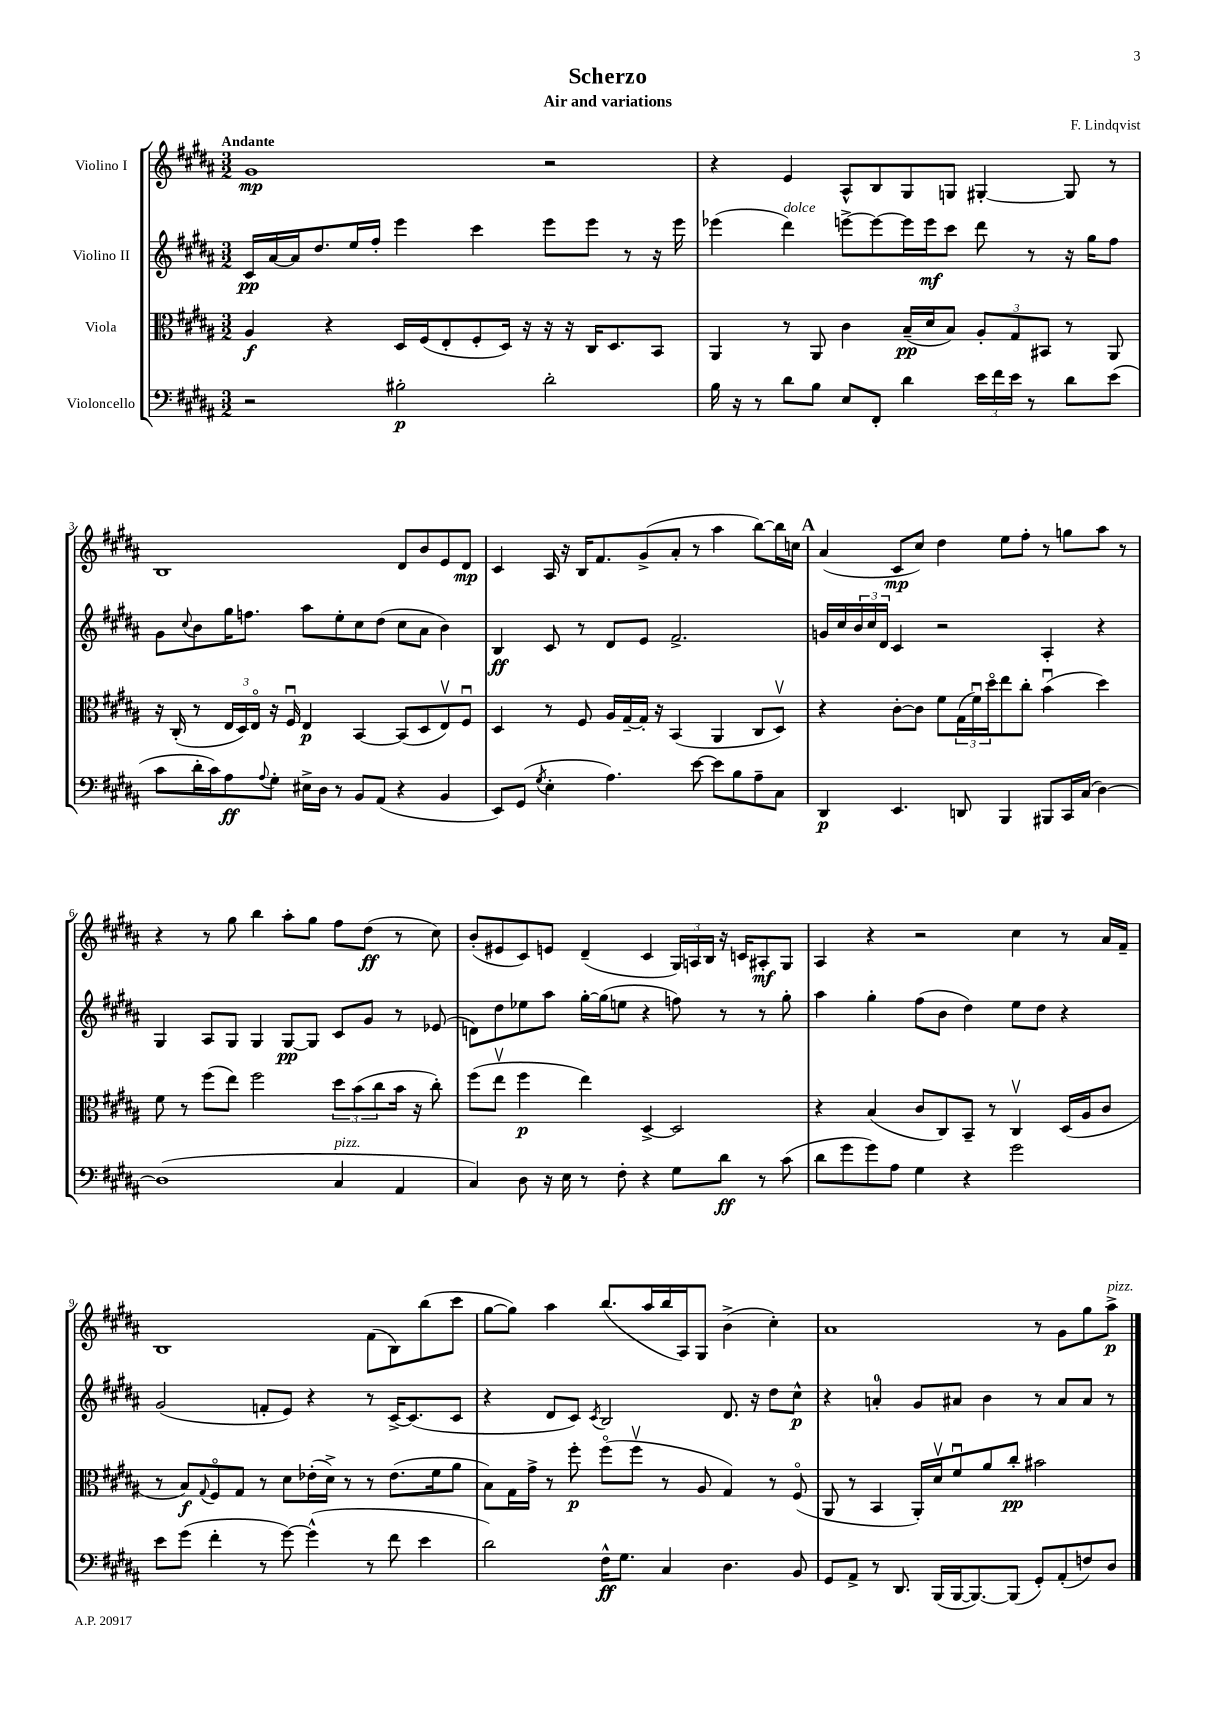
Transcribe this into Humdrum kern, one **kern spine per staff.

**kern	**dynam	**kern	**dynam	**kern	**dynam	**kern	**dynam
*part4	*part4	*part3	*part3	*part2	*part2	*part1	*part1
*staff4	*staff4	*staff3	*staff3	*staff2	*staff2	*staff1	*staff1
*I"Violoncello	*	*I"Viola	*	*I"Violino II	*	*I"Violino I	*
*clefF4	*	*clefC3	*	*clefG2	*	*clefG2	*
*k[f#c#g#d#a#]	*	*k[f#c#g#d#a#]	*	*k[f#c#g#d#a#]	*	*k[f#c#g#d#a#]	*
*M3/2	*	*M3/2	*	*M3/2	*	*M3/2	*
=1	=1	=1	=1	=1	=1	=1	=1
!	!	!	!	!	!	!LO:TX:a:B:t=Andante	!
2r	.	4A#/	f	16c#/LL	pp	1g#	mp
.	.	.	.	[16a#/	.	.	.
.	.	.	.	16a#/J]	.	.	.
.	.	.	.	8.dd#/	.	.	.
.	.	4r	.	.	.	.	.
.	.	.	.	16ee/L	.	.	.
.	.	.	.	16ff#'/JJ	.	.	.
2B#X'\	p	16D#/LL	.	4eee\	.	.	.
.	.	(16F#/J	.	.	.	.	.
.	.	8E'/	.	.	.	.	.
.	.	8F#'/	.	4ccc#\	.	.	.
.	.	16D#/Jk)	.	.	.	.	.
.	.	16r	.	.	.	.	.
2d#'\	.	16r	.	8eee\L	.	2r	.
.	.	16r	.	.	.	.	.
.	.	16C#/KL	.	8eee\J	.	.	.
.	.	8.D#/	.	.	.	.	.
.	.	.	.	8r	.	.	.
.	.	8BB/J	.	16r	.	.	.
.	.	.	.	16eee\	.	.	.
=2	=2	=2	=2	=2	=2	=2	=2
16B\	.	4AA#/	.	(4eee-X\	.	4r	.
16r	.	.	.	.	.	.	.
8r	.	.	.	.	.	.	.
!	!	!	!	!LO:TX:a:i:t=dolce	!	!	!
8d#\L	.	8r	.	4ddd#\)	.	4e/	.
8B\J	.	8AA#/	.	.	.	.	.
8E/L	.	4c#\	.	[8eeen^\L	.	8A#^^/L	.
8FF#'/J	.	.	.	8eee\_	.	8B/	.
4d#\	.	(16B~/LL	pp	16eee\L]	.	8G#/	.
.	.	16d#/J	.	16eee\J	mf	.	.
.	.	8B/J)	.	8ccc#\J	.	8Gn/J	.
24e\LL	.	12A#'/L	.	8ddd#\	.	[4G#X'/	.
24f#\	.	.	.	.	.	.	.
24e\JJ	.	12G#/	.	.	.	.	.
8r	.	.	.	8r	.	.	.
.	.	12BB#X/J	.	.	.	.	.
8d#\L	.	8r	.	16r	.	8G#/]	.
.	.	.	.	16gg#\KL	.	.	.
(8e\J	.	8AA#/	.	8ff#\J	.	8r	.
!!LO:LB:g=z
=3	=3	=3	=3	=3	=3	=3	=3
8c#\L	.	16r	.	8g#\L	.	1B	.
.	.	(16C#'/	.	.	.	.	.
.	.	.	.	8qqcc#/	.	.	.
16d#'\L	.	8r	.	8b\	.	.	.
16c#\J)	.	.	.	.	.	.	.
8A#\	ff	24E/LL	.	16gg#\K	.	.	.
.	.	24D#/)	.	.	.	.	.
.	.	.	.	8.ffn\J	.	.	.
.	.	24E/JJ	.	.	.	.	.
8qqA#/	.	.	.	.	.	.	.
8G#'\J	.	16r	.	.	.	.	.
.	.	16F#u/	.	.	.	.	.
16E#X^\LL	.	4E/	p	8aa#\L	.	.	.
16D#\JJ	.	.	.	.	.	.	.
8r	.	.	.	8ee'\	.	.	.
8BB/L	.	[4BB/	.	8cc#\	.	.	.
(8AA#/J	.	.	.	(8dd#\J	.	.	.
4r	.	(8BB/L]	.	8cc#\L	.	8d#/L	.
.	.	8D#/	.	8a#\J	.	8b/	.
4BB/	.	8Ev/)	.	4b\)	.	8e/	.
.	.	8F#u/J	.	.	.	8d#/J	mp
=4	=4	=4	=4	=4	=4	=4	=4
8EE/L)	.	4D#/	.	4B/	ff	4c#/	.
(8GG#/J	.	.	.	.	.	.	.
8qG#/	.	.	.	.	.	.	.
4E'\	.	8r	.	8c#/	.	16A#/	.
.	.	.	.	.	.	16r	.
.	.	8F#/	.	8r	.	16B/KL	.
.	.	.	.	.	.	8.f#/	.
4.A#\)	.	16A#/LL	.	8d#/L	.	.	.
.	.	[16G#~/	.	.	.	.	.
.	.	16G#'/JJ]	.	8e/J	.	(8g#^/	.
.	.	16r	.	.	.	.	.
.	.	(4BB/	.	2.f#^/	.	8a#'/J	.
[8e\	.	.	.	.	.	8r	.
8e\L]	.	4AA#/	.	.	.	4aa#\	.
8B\	.	.	.	.	.	.	.
8A#~\	.	8C#/L	.	.	.	[8bb\L)	.
8C#\J	.	8D#v/J)	.	.	.	16bb\L]	.
.	.	.	.	.	.	16ccn\JJ	.
!!LO:REH:place=s1:t=A
=5	=5	=5	=5	=5	=5	=5	=5
4DD#/	p	4r	.	16gn/LL	.	(4a#/	.
.	.	.	.	16cc#/	.	.	.
.	.	.	.	24b/	.	.	.
.	.	.	.	24cc#/	.	.	.
.	.	.	.	24d#/JJ	.	.	.
4.EE/	.	[8c#'\L	.	4c#/	.	8c#/L	mp
.	.	8c#\J]	.	.	.	8cc#/J)	.
.	.	8f#\L	.	2r	.	4dd#\	.
8DDn/	.	(24G#\L	.	.	.	.	.
.	.	24f#u\)	.	.	.	.	.
.	.	24dd#\J	.	.	.	.	.
4BBB/	.	8ee\	.	.	.	8ee\L	.
.	.	8cc#'\J	.	.	.	8ff#'\J	.
8BBB#X/L	.	(4bu\	.	4A#'/	.	8r	.
16CC#/L	.	.	.	.	.	8ggn\L	.
(16C#/JJ	.	.	.	.	.	.	.
[4D#\)	.	4dd#\)	.	4r	.	8aa#\J	.
.	.	.	.	.	.	8r	.
!!LO:LB:g=z
=6	=6	=6	=6	=6	=6	=6	=6
(1D#]	.	8f#\	.	4G#/	.	4r	.
.	.	8r	.	.	.	.	.
.	.	(8ff#\L	.	8A#/L	.	8r	.
.	.	8ee\J)	.	8G#/J	.	8gg#\	.
.	.	2ff#\	.	4G#/	.	4bb\	.
.	.	.	.	[8G#/L	pp	8aa#'\L	.
.	.	.	.	8G#/J]	.	8gg#\J	.
!LO:TX:a:i:t=pizz.	!	!	!	!	!	!	!
4C#/	.	12dd#\L	.	8c#/L	.	8ff#\L	.
.	.	(12b\	.	.	.	.	.
.	.	.	.	8g#/J	.	(8dd#\J	ff
.	.	12cc#\	.	.	.	.	.
4AA#/	.	16b\Jk	.	8r	.	8r	.
.	.	16r	.	.	.	.	.
.	.	8cc#'\)	.	(8e-X/	.	8cc#\)	.
=7	=7	=7	=7	=7	=7	=7	=7
4C#/)	.	(8ff#\L	.	8dn\L)	.	(8b'/L	.
.	.	8eev\J	.	8dd#\	.	8e#X/	.
8D#\	.	4ff#\	p	8ee-X\	.	8c#/)	.
16r	.	.	.	8aa#\J	.	8en/J	.
16E\	.	.	.	.	.	.	.
8r	.	4ee\)	.	[16gg#'\LL	.	(4d#~/	.
.	.	.	.	(16gg#\J]	.	.	.
8F#'\	.	.	.	8een\J	.	.	.
4r	.	[4D#^/	.	4r	.	4c#/	.
8G#\L	.	2D#/]	.	8ffn\)	.	24G#/LL)	.
.	.	.	.	.	.	24An/	.
.	.	.	.	.	.	24B/JJ	.
8d#\J	ff	.	.	8r	.	16r	.
.	.	.	.	.	.	16cn/KL	.
8r	.	.	.	8r	.	8A#X'/	mf
(8c#\	.	.	.	8gg#'\	.	8G#/J	.
=8	=8	=8	=8	=8	=8	=8	=8
8d#\L	.	4r	.	4aa#\	.	4A#/	.
8g#\	.	.	.	.	.	.	.
8g#\)	.	(4B/	.	4gg#'\	.	4r	.
8A#\J	.	.	.	.	.	.	.
4G#\	.	8c#/L	.	(8ff#\L	.	2r	.
.	.	8C#/)	.	8b\J	.	.	.
4r	.	8BB~/J	.	4dd#\)	.	.	.
.	.	8r	.	.	.	.	.
2g#\	.	4C#v/	.	8ee\L	.	4cc#\	.
.	.	.	.	8dd#\J	.	.	.
.	.	(16D#/LL	.	4r	.	8r	.
.	.	16A#/J	.	.	.	.	.
.	.	8c#/J	.	.	.	16a#/LL	.
.	.	.	.	.	.	16f#~/JJ	.
!!LO:LB:g=z
=9	=9	=9	=9	=9	=9	=9	=9
8e\L	.	8r	.	(2g#/	.	1B	.
(8g#\J	.	8B/L)	f	.	.	.	.
.	.	8qqG#/	.	.	.	.	.
4f#'\	.	8F#/	.	.	.	.	.
.	.	8G#/J	.	.	.	.	.
8r	.	8r	.	8fn'/L	.	.	.
[8g#\)	.	8d#\L	.	8e/J)	.	.	.
(4g#^^\]	.	(16e-X'\L	.	4r	.	.	.
.	.	16d#^\JJ)	.	.	.	.	.
.	.	8r	.	.	.	.	.
8r	.	8r	.	8r	.	(8f#\L	.
8f#\	.	(8.e-\L	.	[16c#^/KL	.	8B\)	.
.	.	.	.	(8.c#/]	.	.	.
4e\	.	.	.	.	.	(8bb\	.
.	.	16f#\k	.	.	.	.	.
.	.	8a#\J	.	8c#/J	.	8ccc#\J	.
=10	=10	=10	=10	=10	=10	=10	=10
2d#\)	.	8B\L)	.	4r	.	[8gg#\L	.
.	.	16G#\L	.	.	.	8gg#\J])	.
.	.	16g#^\JJ	.	.	.	.	.
.	.	8r	.	8d#/L	.	4aa#\	.
.	.	8ff#'\	p	8c#/J)	.	.	.
.	.	.	.	8qc#/	.	.	.
16F#^^\KL	ff	(8ff#\L	.	2B/	.	(8.bb/L	.
8.G#\J	.	.	.	.	.	.	.
.	.	8ff#v\J	.	.	.	.	.
.	.	.	.	.	.	16aa#/L	.
4C#/	.	8r	.	.	.	16bb/	.
.	.	.	.	.	.	16A#/J)	.
.	.	8A#/	.	.	.	8G#/J	.
4.D#\	.	4G#/)	.	8.d#/	.	(4b^\	.
.	.	.	.	16r	.	.	.
.	.	8r	.	8dd#\L	.	4cc#'\)	.
8BB/	.	(8F#/	.	8cc#^^\J	p	.	.
=11	=11	=11	=11	=11	=11	=11	=11
8GG#/L	.	8AA#/	.	4r	.	1a#	.
8AA#^/J	.	8r	.	.	.	.	.
8r	.	4BB/	.	4an'/	.	.	.
8.DD#/	.	.	.	.	.	.	.
.	.	16AA#'/LL)	.	8g#/L	.	.	.
(16BBB/LL	.	16d#v/J	.	.	.	.	.
[16BBB/J	.	8f#u/	.	8a#X/J	.	.	.
8.BBB/_)	.	.	.	.	.	.	.
.	.	8a#/	.	4b\	.	.	.
(8BBB/J]	.	8cc#'/J	pp	.	.	.	.
8GG#'/L)	.	2b#X\	.	8r	.	8r	.
(8AA#'/	.	.	.	8a#/L	.	8g#\L	.
8Fn/)	.	.	.	8a#/J	.	8gg#\	.
!	!	!	!	!	!	!LO:TX:a:i:t=pizz.	!
8D#/J	.	.	.	8r	.	8aa#^\J	p
==	==	==	==	==	==	==	==
*-	*-	*-	*-	*-	*-	*-	*-
